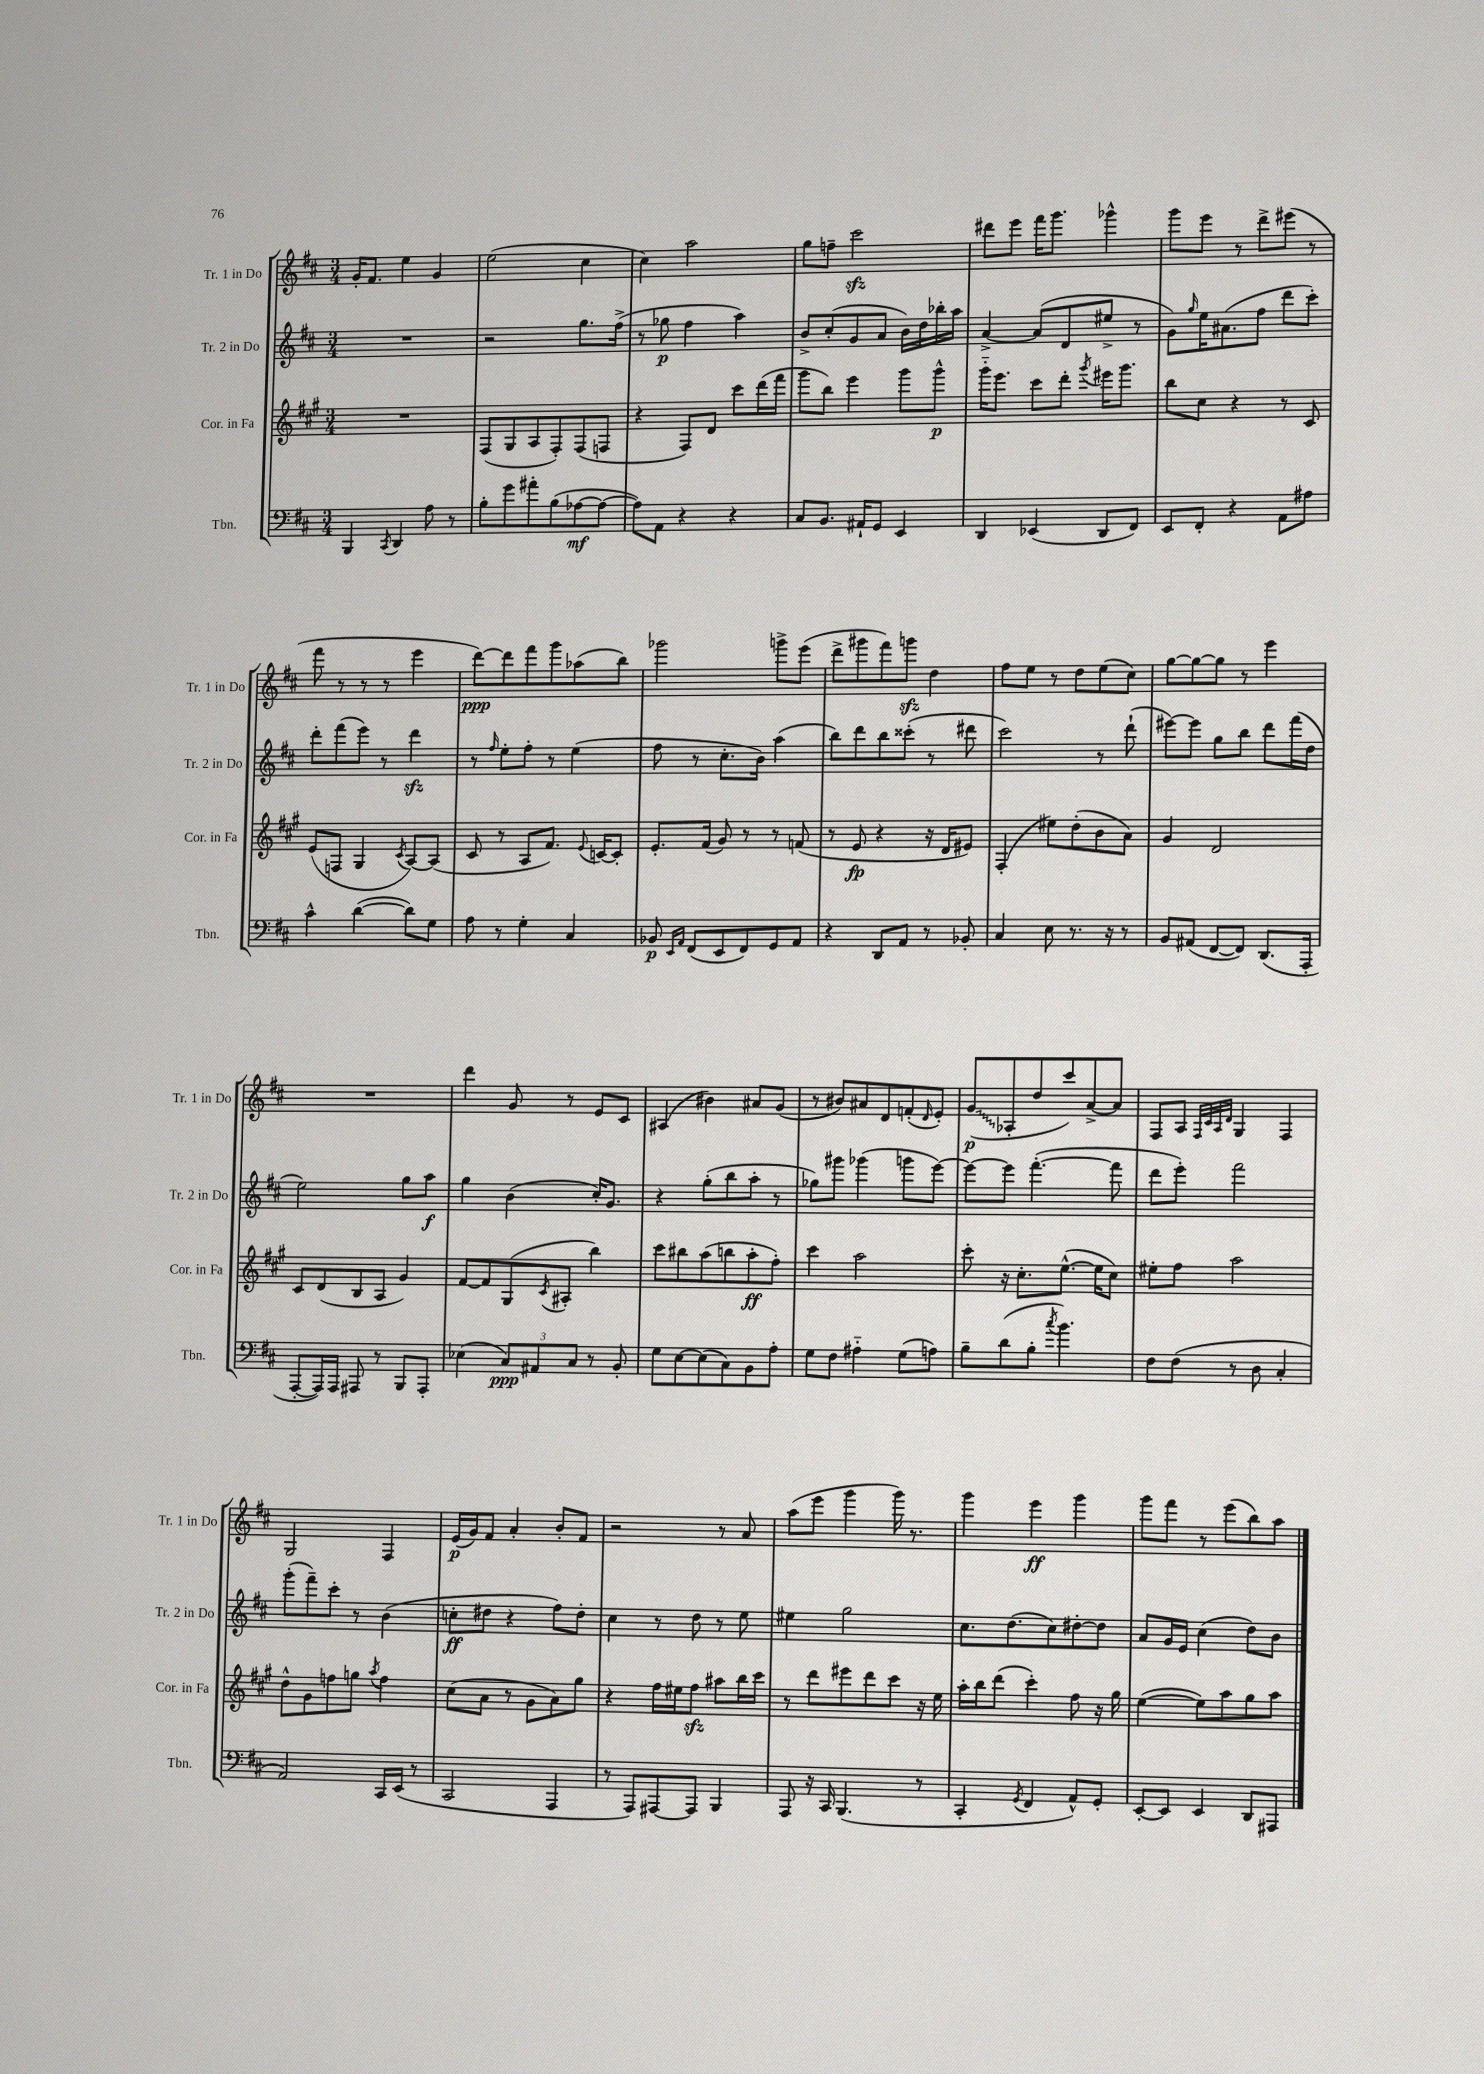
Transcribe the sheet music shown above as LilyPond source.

<<
\new StaffGroup <<
\new Staff = "s0" \with { instrumentName = "Tr. 1 in Do" shortInstrumentName = "Tr. 1 in Do" } {
    \clef treble \key d \major \numericTimeSignature \time 3/4
    g'16-. fis'8. e''4 g'4 |
    e''2( cis''4 |
    cis''4) a''2 |
    g''8 f''8-- cis'''2\sfz |
    dis'''8 e'''8 fis'''16 g'''8. ges'''4-^ |
    g'''8 e'''8 r8 d'''8-> eis'''8( r8 |
    fis'''8 r8 r8 r8 e'''4 |
    d'''8~\ppp) d'''8 fis'''8 g'''8 aes''8( b''8) |
    ges'''2 g'''8-> e'''8( |
    d'''8-> gis'''8 fis'''8) g'''8\sfz d''4 |
    fis''8 e''8 r8 d''8 e''8( cis''8) |
    g''8~ g''8~ g''8 r8 e'''4 |
    R2. |
    d'''4 g'8 r8 e'8 cis'8 |
    ais4( bis'4) ais'8 g'8( |
    r8 bis'8) ais'8 d'8 f'8-.( \grace { d'16 } e'8-.) |
    \once \override Glissando.style = #'zigzag g'8\glissando\p( aes8-. d''8 cis'''8) a'8~-> a'8 |
    fis8 a8 \grace { fis32 cis'32 a32 d'32 } g4 fis4 |
    g2 fis4 |
    e'16\p( g'16) fis'8 a'4-. b'8-. fis'8 |
    r2 r8 a'8 |
    a''8( e'''8 g'''4 g'''16) r8. |
    g'''4 e'''4\ff g'''4 |
    g'''8 fis'''8 r8 e'''8( b''8) a''8 \bar "|." |
}
\new Staff = "s1" \with { instrumentName = "Tr. 2 in Do" shortInstrumentName = "Tr. 2 in Do" } {
    \clef treble \key d \major \numericTimeSignature \time 3/4
    R2. |
    r2 g''8. fis''16->( |
    r8 ges''8\p fis''4 a''4) |
    b'8-> cis''8-.( g'8 a'8 b'16) d''16 bes''16-. a''16 |
    a'4~-> a'8( d'8 eis''8-> r8 |
    g'8) \grace { g''16 } e''16 ais'8.( fis''8 d'''8 cis'''8-.) |
    d'''8-. fis'''8( e'''8) r8 d'''4\sfz |
    r8 \grace { fis''16 } e''8-. fis''8-. r8 e''4( |
    fis''8 r8 cis''8.-. b'16) a''4( |
    b''8) d'''8 b''8 cisis'''8-.( r8 dis'''8 |
    cis'''2) r8 d'''8-!( |
    eis'''8~) eis'''8 g''8 b''8 d'''8 fis'''16( d''16 |
    e''2) g''8 a''8\f |
    g''4 b'4( cis''16-.) g'8. |
    r4 g''8-.( b''8 a''8-. r8 |
    ges''8) gis'''8 ges'''4( g'''8 e'''8~) |
    e'''8~ e'''8 fis'''4.~-.( fis'''8 |
    d'''8 e'''8-.) fis'''2 |
    g'''8-.( fis'''8--) cis'''8-. r8 b'4( |
    c''8-.\ff dis''8 r4 fis''8) dis''8-. |
    cis''4 r8 d''8 r8 e''8 |
    eis''4 g''2 |
    cis''8. d''8.( cis''8) dis''8~-. dis''8 |
    a'8 g'16 e'16 cis''4( d''8) b'8 \bar "|." |
}
\new Staff = "s2" \with { instrumentName = "Cor. in Fa" shortInstrumentName = "Cor. in Fa" } {
    \clef treble \key a \major \numericTimeSignature \time 3/4
    R2. |
    fis8( gis8 a8 fis8-.) fis8( f8 |
    r4 fis8) d'8 cis'''8 d'''16( fis'''16 |
    gis'''8 b''8) e'''4 gis'''8 gis'''8-^\p |
    gis'''16-_ e'''8. cis'''8 d'''8-. \acciaccatura { gis'''8 } eis'''16 gis'''8. |
    b''8 cis''8 r4 r8 cis'8 |
    e'8( f8 gis4 \acciaccatura { cis'8 } a8~) a8( |
    cis'8 r8 a8 fis'8.) \appoggiatura { e'8 } c'16~ c'8-. |
    e'8.-. fis'16( gis'8) r8 r8 f'8( |
    r8 e'8\fp r4 r16 d'16 eis'8) |
    fis4-.( eis''8) d''8-.( b'8 a'8) |
    gis'4 d'2 |
    cis'8 d'8( b8 a8 gis'4) |
    fis'8~ fis'8 gis8( \acciaccatura { cis'8 } ais8-. b''4) |
    cis'''8 bis''8 a''8( b''8 a''8-.\ff fis''8-.) |
    cis'''4 a''2 |
    cis'''8-. r16 cis''8.-. e''8.~-^( e''16 cis''8) |
    eis''8-. fis''8 a''2 |
    d''8-^ gis'8 f''8 g''8 \acciaccatura { a''8 } f''4 |
    cis''8( a'8 r8 gis'8 a'8) gis''8 |
    r4 fis''16 eis''16 fis''8\sfz ais''8 b''16 cis'''16 |
    r8 d'''8 eis'''8 d'''8 cis'''8 r16 e''16 |
    a''16-. b''16 d'''8( cis'''4-.) fis''8 r16 gis''16 |
    e''4~( e''8) a''8 gis''8 a''8 \bar "|." |
}
\new Staff = "s3" \with { instrumentName = "Tbn." shortInstrumentName = "Tbn." } {
    \clef bass \key d \major \numericTimeSignature \time 3/4
    b,,4 \acciaccatura { cis,8 } d,4 a8 r8 |
    b8-. g'8 ais'8-. b8( aes8~\mf aes8~ |
    aes8) a,8 r4 r4 |
    cis8 b,8. ais,16-! g,8 e,4 |
    d,4 ees,4( d,8 fis,8) |
    e,8 fis,8-. r4 a,8 ais8 |
    cis'4-^ d'4~( d'8) g8 |
    a8 r8 g4-. cis4 |
    bes,8\p \grace { e,16 a,16 } fis,8( e,8 fis,8) g,8 a,8 |
    r4 d,8 a,8 r8 bes,8-. |
    cis4 e8 r8. r16 r8 |
    b,8 ais,8( fis,8~ fis,8) d,8.( a,,16-. |
    a,,8~-. a,,16) a,,16 ais,,8 r8 b,,8 ais,,8-. |
    ees4( \tuplet 3/2 { cis8\ppp) ais,8 cis8 } r8 b,8-. |
    g8 e8~ e8( cis8) b,8 a8-. |
    g8 fis8 ais4-_ g8( a8) |
    b8-- d'8( b8-. \acciaccatura { cis''8 } b'4.) |
    fis8 fis8( r8 d8 cis4-. |
    a,2) cis,16 e,16( r8 |
    cis,2 a,,4 |
    r8 a,,8) ais,,8~ ais,,8 b,,4 |
    a,,8 r16 cis,16 b,,4.( r8 |
    cis,4-. \acciaccatura { g,8 } fis,4 a,8-^) g,8-. |
    e,8~-. e,8 e,4 d,8 ais,,8 \bar "|." |
}
>>
>>
\layout { \context { \Score \remove "Bar_number_engraver" } }
